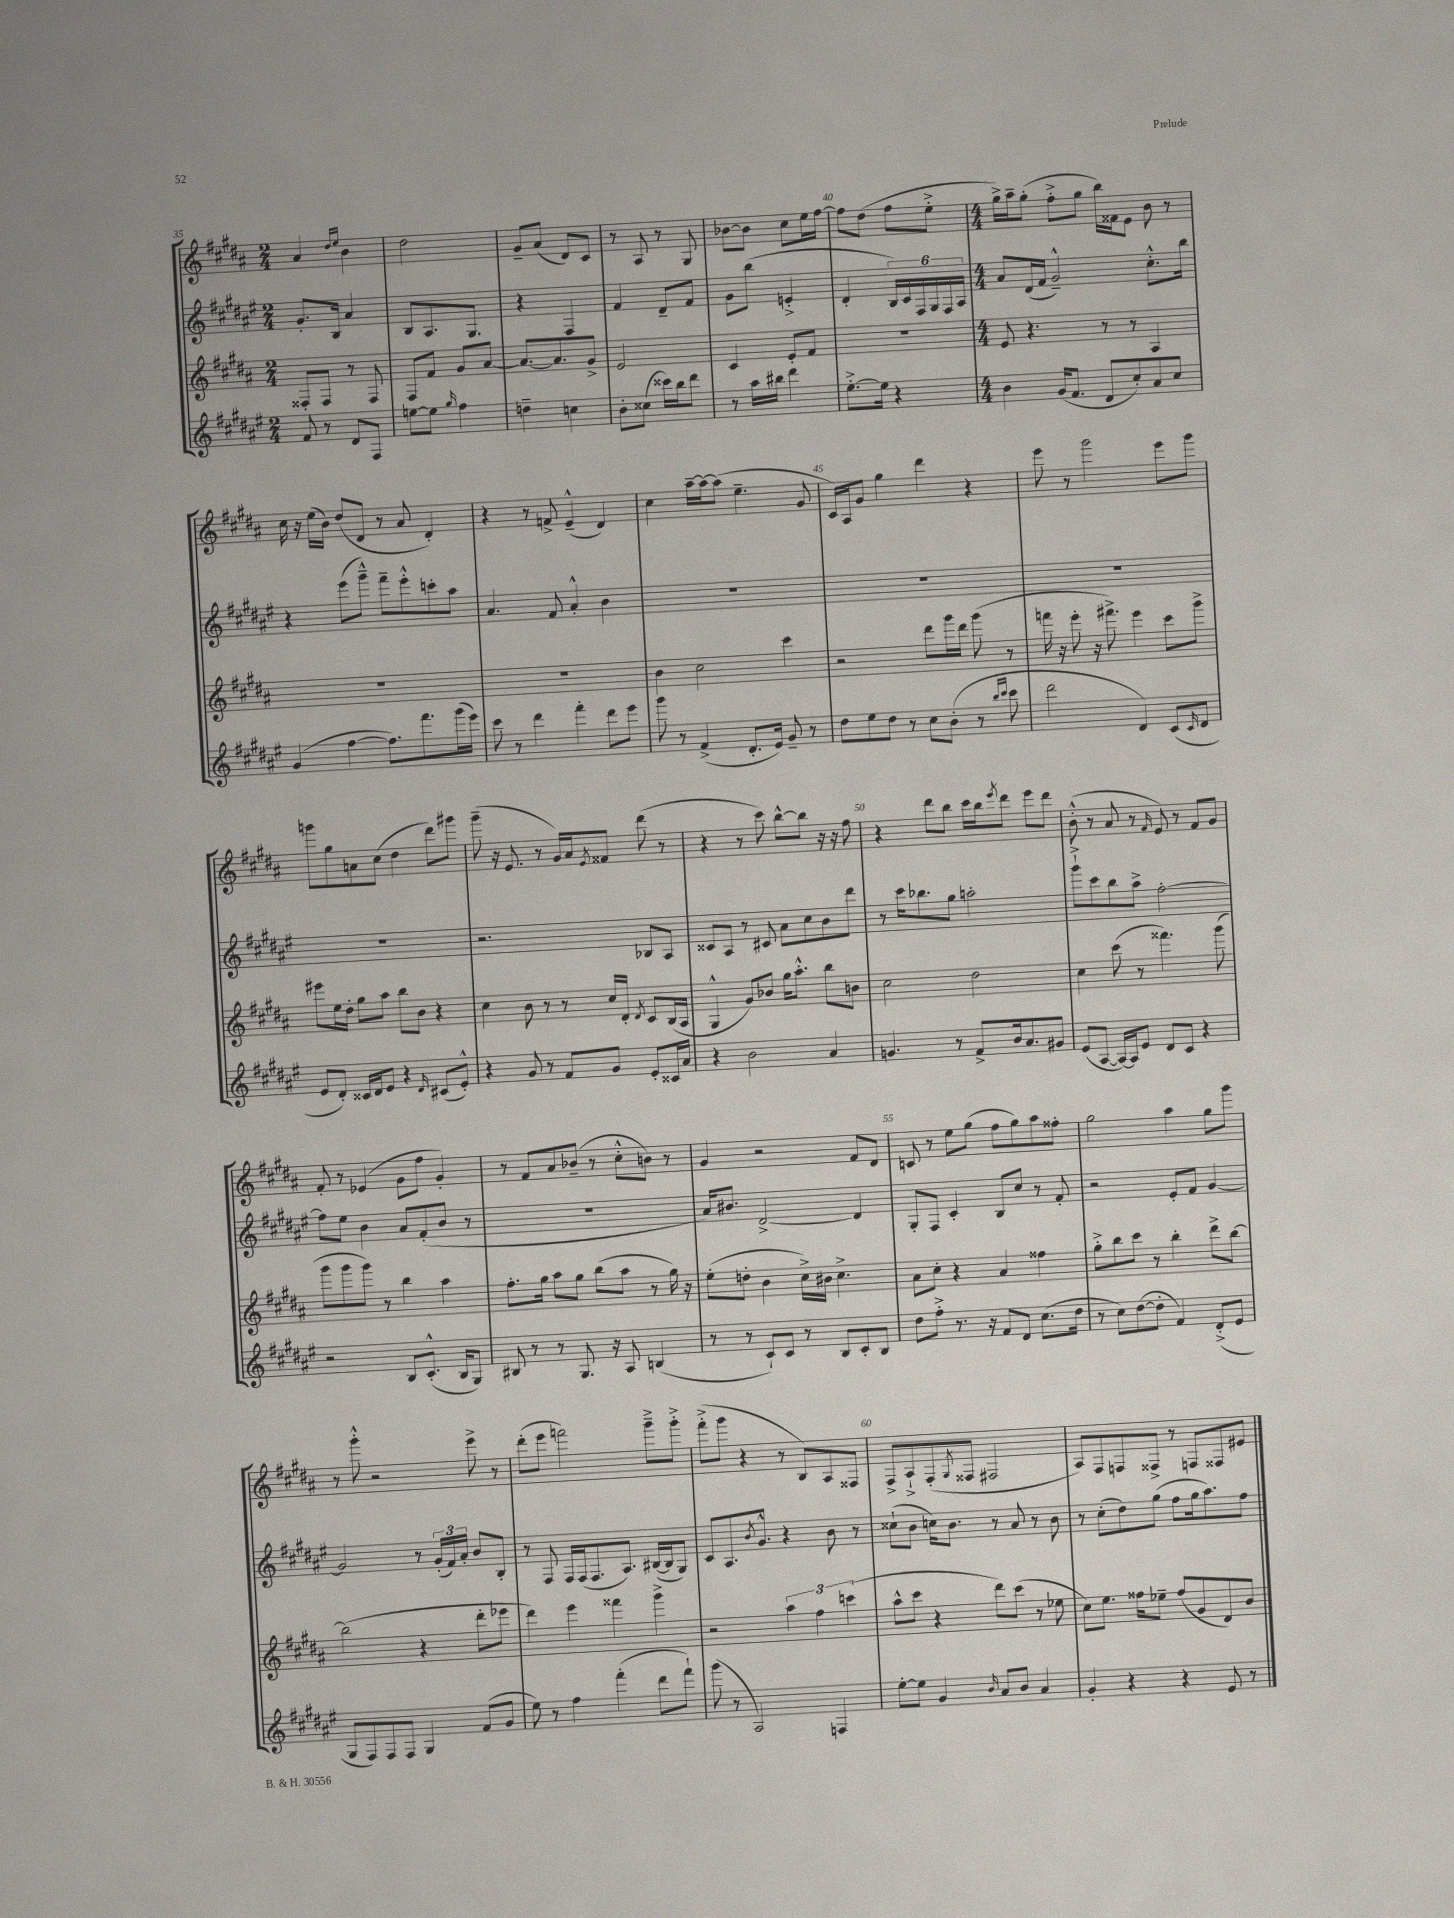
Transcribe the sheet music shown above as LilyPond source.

<<
\new StaffGroup <<
\new Staff = "s0" {
    \clef treble \key b \major \numericTimeSignature \time 2/4
    ais'4 \grace { dis''16 e''16 } b'4 |
    dis''2 |
    gis'8-- ais'8( dis'8) cis'8 |
    r8 ais8 r8 gis8 |
    bes'8~ bes'8 cis''8 e''16 fis''16~ |
    fis''8 dis''8( fis''8 e''8-.-> |
    \numericTimeSignature \time 4/4 gis''16->) ais''16-- gis''8-.( fis''8-.-> gis''8 b''16) fisis'16 e'8 b'8 r8 |
    cis''16 r16 e''16( b'16) dis''8( dis'8 r8 ais'8 dis'4-.) |
    r4 r8 f'8-> e'4---^( dis'4) |
    cis''4 ais''16~-- ais''16~ ais''8( e''4.-- gis'8 |
    cis'16) ais16 gis'8 gis''4 dis'''4 r4 |
    e'''8 r8 gis'''2 e'''8 gis'''8 |
    g'''8 gis''8 a'8 cis''8( dis''4 dis'''8) gis'''8 |
    gis'''8--( r16 e'8. r8 gis'16) ais'16 \acciaccatura { e'8 } fisis'8 dis'''8( r8 |
    r4 r8 cis'''8) b''8~-^ b''8 r16 r16 fis''8 |
    r4 dis'''8 b''8 cis'''16 b''16 \acciaccatura { e'''8 } dis'''8 e'''8 dis'''8 |
    b'8-.-^( r8 ais'8 r8 \grace { fis'16 } e'8) r8 fis'8 gis'8 |
    fis'8-. r8 ees'4( gis'8 fis''8 gis'4-.) |
    r8 fis'8 ais'8 bes'8--( r8 cis''8-.-^ b'8) r8 |
    gis'4 r2 fis'8 dis'8 |
    c'8 r8 e''8 gis''8( fis''8 gis''8) ais''8 fisis''8-. |
    gis''2 ais''4 gis''8 gis'''8 |
    r8 gis'''8-.-^ r2 e'''8-> r8 |
    dis'''8-.( e'''8 f'''2) gis'''8---> gis'''8-.-> |
    fis'''8-.->( gis'''8 r4 r8 b8) ais8 fisis8 |
    fis8-> ais8-!-> fis8-.( \acciaccatura { gis8 } fisis8 fis2 |
    ais8) fis8 f8 fisis8-> r8 f8 fisis8 eis'8 \bar "|." |
}
\new Staff = "s1" {
    \clef treble \key fis \major \numericTimeSignature \time 2/4
    gis'8.-. b16 ais'4 |
    b8 ais8. gis8. |
    r4 fis4 |
    fis'4 dis'8-- fis'8 |
    gis'8 b''8( e'4-.-> |
    dis'4-. \tuplet 6/4 { b16) cis'16 fis16 gis16 fis16 ais16 } |
    \numericTimeSignature \time 4/4 ais'8 dis'16( fis'16 gis'2---^) cis''8.-.-^ b''16 |
    r4 eis'''8( gis'''8---^) fis'''8-- eis'''8-.-^ c'''8-. ais''8 |
    ais'4. fis'8 ais'4-.-^ b'4 |
    R1 |
    R1 |
    R1 |
    R1 |
    r2. bes8 ais8 |
    cisis'8 ais8 r8 cis'8 ais'8 cis''8 b'8 dis'''8 |
    r8 cis'''16 bes''8. gis''8 a''2-. |
    gis'''8-!-> cis'''8 b''8 ais''8-> fis''2~-. |
    fis''8 eis''8 b'4 ais'8 fis'8-.( b'8 r8 |
    R1 |
    ais'16) bis'8. dis'2~-> dis'4 |
    gis8-. fis8 cis'4-. b8 cis''8 r8 fis'8-. |
    r2 eis'8-. fis'8 gis'4~ |
    gis'2 r8 \tuplet 3/2 { gis'16-.( fis'16) ais'16-. } b'8 b8-. |
    r8 fis8 fis16 fis16( fis8. ais8.) bis16~( bis16 gis8) |
    cis'8 ais8. \acciaccatura { b'8 } gis'8.-^ r4 b'8 r8 |
    cisis''8-!( b'8 c''16) b'8. r8 ais'8 r8 b'8 |
    r8 cis''8-.( dis''8) gis''8( fis''8 gis''16 ais''8.) fis''8 \bar "|." |
}
\new Staff = "s2" {
    \clef treble \key b \major \numericTimeSignature \time 2/4
    fisis8-. fisis8 r8 fisis8 |
    fis8 fis'8 gis'8 ais'8~ |
    ais'8.~ ais'8. gis'8-> |
    e'2 |
    cis'4 e'8-. fis'8 |
    R2 |
    \numericTimeSignature \time 4/4 e'8 r4. r8 r8 ais4 |
    R1 |
    R1 |
    b'4 cis''2 cis'''4 |
    r2 dis'''8 gis'''16 dis'''16 gis'''8( r8 |
    f'''16 r16 e'''8-. r16 fis'''8.->) e'''4 cis'''8 gis'''8-> |
    eis'''8 e''16 dis''16-. gis''8 ais''8 b''8 b'8 r4 |
    cis''4 b'8 r8 r8 cis''16 dis'16-. \acciaccatura { dis'8 } cis'8 b16( ais16 |
    gis4-^ gis'8) bes'8 gis''16 ais''8.-.-^ b''8 b'8 |
    cis''2 dis''2 |
    cis''4 cis'''8( r8 fisis'''4.) gis'''8( |
    gis'''8 gis'''8 gis'''8) r8 b''4 ais''4 |
    fis''8.-. gis''16 ais''8 gis''8 b''8( ais''8 r8 gis''16) r16 |
    e''8-.( d''8-. b'4 cis''16->) bis'16 cis''4.-> |
    ais'8 cis''8-. r4 ais'4 fisis''4 |
    gis''8-.-> b''8 cis'''8 r8 b''4-. dis'''8-> b''8~ |
    b''2( r4 dis'''8-. ees'''8 |
    dis'''4) e'''4 fisis'''4 gis'''4-> |
    r2 \tuplet 3/2 { ais''4 fis''4 c'''4( } |
    ais''8-^ cis'''8 r4 dis'''8) cis'''8( r8 ees''8 |
    cis''8) e''8. fisis''16 ees''8-- fisis''8( gis'8 dis'8) b'8 \bar "|." |
}
\new Staff = "s3" {
    \clef treble \key fis \major \numericTimeSignature \time 2/4
    fis'8 r8 dis'8 fis8 |
    e''8~ e''8 \grace { gis''16 } fis''4 |
    d''4-- c''4 |
    b'8-. cisis''8( cisis'''16) b''16 dis'''8 |
    r8 ais''16 bis''16 dis'''4 |
    eis''8.~-.-> eis''16 r4 |
    \numericTimeSignature \time 4/4 b'4 gis'16( fis'8. dis'8 cis''8-.) ais'8 cis''8 |
    gis'4( fis''4~ fis''8.) fis'''8. gis'''16( eis'''16) |
    cis'''8 r8 dis'''4 fis'''4-. dis'''8 eis'''8 |
    gis'''8 r8 fis'4->( dis'8.-. eis'16) gis'8-- r8 |
    dis''8 eis''8 dis''8 r8 cis''8 b'8-.( r8 \grace { b''16 cis'''16 } cis'''8 |
    dis'''2 dis'4) cis'8( \grace { cis'16 } dis'8 |
    eis'8 dis'8-.) cisis'16 dis'16 eis'8 r4 \grace { dis'16 } cis'8( eis'8-.-^) |
    r4 gis'8 r8 fis'8 gis'8 eis'8-. cisis'16 ais'16 |
    r4 b'2 ais'4 |
    g'4. r8 fis'8-> b'16 ais'8. gis'8 |
    eis'8( ais8~ ais16~) ais16 eis'8 dis'8 cis'8 r4 |
    r2 b8 cis'8.-.-^( b16 gis8) |
    bis8 r8 r8 gis8. r16 ais8 b4( |
    r8 r8 cis'8-!) cis'8 r8 b8 cis'8-. b8 |
    dis''8 fis''8-.-> r8. r16 fis'8 dis'8 cis''8.( dis''16 |
    r8 cis''8) dis''8~( dis''8-. fis'4) dis'8-.->( eis'8 |
    gis8 fis8) fis8 fis8 gis4 fis'8( gis'8 |
    eis''8) r8 fis''4 fis'''4-.( dis'''8 fis'''8-!) |
    gis'''8( r8 ais2) f4 |
    eis''8~-. eis''8 gis'4 \grace { b'16 } ais'8 b'8 ais'4 |
    gis'4-. r4 r4 eis'8 r8 \bar "|." |
}
>>
>>
\layout { \context { \Score currentBarNumber = #35 \override BarNumber.break-visibility = ##(#f #t #t) barNumberVisibility = #(every-nth-bar-number-visible 5) } }
